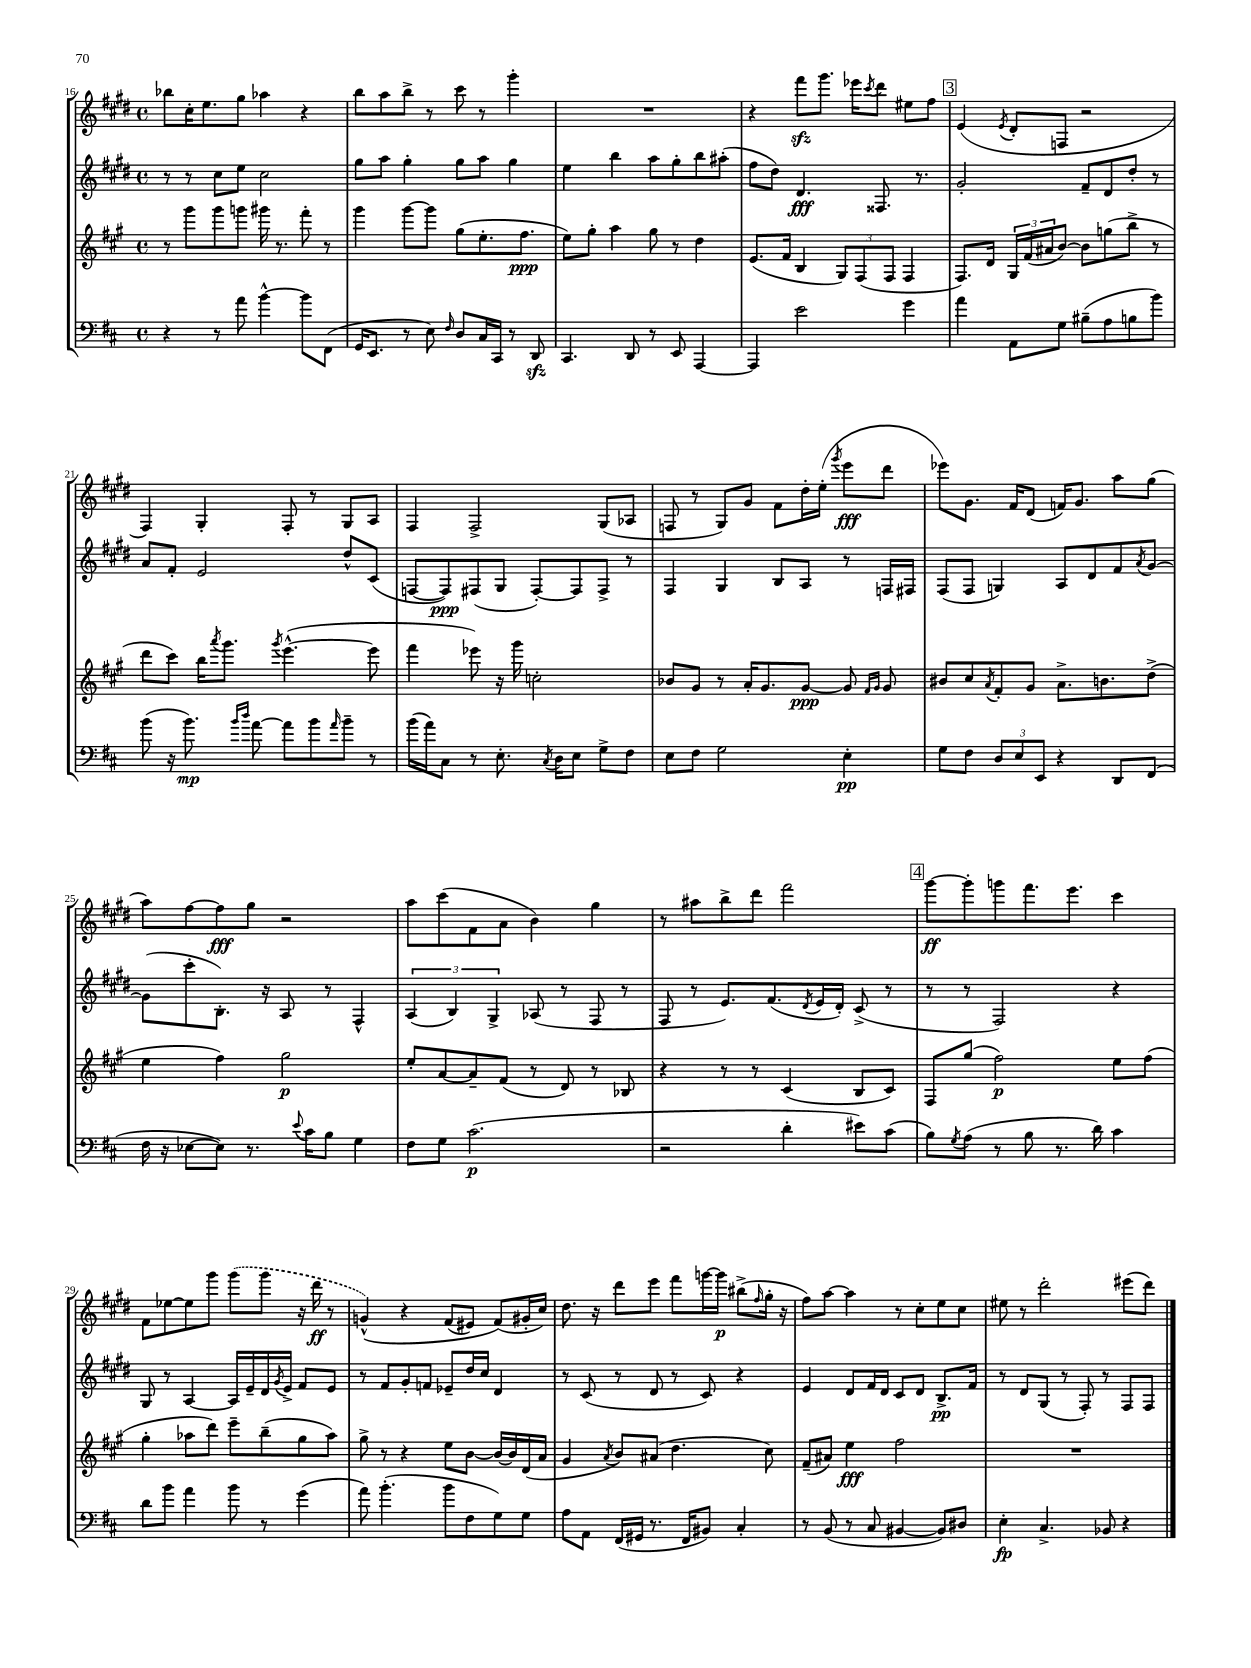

**kern	**kern	**kern	**kern
*staff4	*staff3	*staff2	*staff1
*clefF4	*clefG2	*clefG2	*clefG2
*k[f#c#]	*k[f#c#g#]	*k[f#c#g#d#]	*k[f#c#g#d#]
*M4/4	*M4/4	*M4/4	*M4/4
*met(c)	*met(c)	*met(c)	*met(c)
4r	8r	8r	8bb-
.	8ggg#	8r	16cc#'
.	.	.	8.ee
8r	8ggg#	8cc#	.
8a	8ggg	8ee	8gg#
[4b^^	16ggg#	2cc#	4aa-
.	8.r	.	.
8b]	8fff#'	.	4r
(8FF#	8r	.	.
=	=	=	=
16GG	4ggg#	8gg#	8bb
8.EE	.	.	.
.	.	8aa	8aa
8r	[8ggg#	4gg#'	8bb^
8E)	8ggg#]	.	8r
16qqF#	.	.	.
8D	(8gg#	8gg#	8ccc#
16C#	8.ee'	8aa	8r
16CC#	.	.	.
8r	.	4gg#	4ggg#'
.	8.ff#	.	.
8DD	.	.	.
=	=	=	=
4.CC#	8ee)	4ee	1r
.	8gg#'	.	.
.	4aa	4bb	.
8DD	.	.	.
8r	8gg#	8aa	.
8EE	8r	8gg#'	.
[4AAA	4dd	8bb	.
.	.	(8aa#'	.
=	=	=	=
4AAA]	(8.e	8ff#	4r
.	.	8dd#)	.
.	16f#	.	.
2e	4B	4.d#	8fff#
.	.	.	8.ggg#
.	12G#)	.	.
.	.	.	16eee-
.	(12F#	.	.
.	.	.	8qccc#
.	.	8.F##	8ddd#
.	12F#	.	.
4g	4F#	.	8ee#
.	.	8.r	.
.	.	.	8ff#
=	=	=	=
4a	8.F#)	2g#'	(4e
.	16d	.	.
.	.	.	8qe
8AA	24G#	.	8d#'
.	(24f#	.	.
.	24a#	.	.
8G	[8b)	.	8F
(8B#~	8b]	8f#~	2r
8A	(8gg	8d#	.
8B	8bb^	8dd#'	.
8b)	8r	8r	.
=	=	=	=
(8b	8ddd	8a	4F#)
16r	8ccc#)	8f#'	.
8.b)	.	.	.
.	16bb	2e	4G#'
.	8qaaa	.	.
.	8.ggg#	.	.
16qqb	.	.	.
16qqdd	.	.	.
[8a	.	.	.
.	8qggg#	.	.
8a]	([4.eee^^	.	8F#'
8b	.	.	8r
16qqa	.	.	.
8b~	.	8dd#^^	8G#
8r	8eee]	(8c#	8A
=	=	=	=
(16b	4fff#	[8F	4F#
16a)	.	.	.
8C#	.	8F])	.
8r	8eee-)	(8F#	2F#^
8.E'	16r	8G#	.
.	16ggg#	.	.
.	2cc'	[8F#')	.
8qC#	.	.	.
16D	.	.	.
8E	.	8F#]	.
8G^	.	8F#^	(8G#
8F#	.	8r	8A-
=	=	=	=
8E	8b-	4F#	8F
8F#	8g#	.	8r
2G	8r	4G#	8G#)
.	16a'	.	8g#
.	8.g#	.	.
.	.	8B	8f#
.	[8g#	8A	16dd#'
.	.	.	(16ee'
.	.	.	8qggg#
4E'	8g#]	8r	8eee
.	16qqf#	.	.
.	16qqg#	.	.
.	8g#	16F	8ddd#
.	.	16F#	.
=	=	=	=
8G	8b#	(8F#	8eee-)
8F#	8cc#	8F#	8.g#
.	8qa	.	.
12D	8f#'	4G)	.
.	.	.	16f#
12E	.	.	.
.	8g#	.	(8d#
12EE	.	.	.
4r	8.a^	8A	16f)
.	.	.	8.g#
.	.	8d#	.
.	8.b	.	.
8DD	.	8f#	8aa
.	.	8qa	.
(8FF#	(8dd^	[8g#	(8gg#
=	=	=	=
16F#	4ee	(8g#]	8aa)
16r	.	.	.
[8E-	.	8ccc#'	[8ff#
8E-])	4ff#)	8.B')	8ff#]
8.r	.	.	8gg#
.	.	16r	.
.	2gg#	8A	2r
8qqe	.	.	.
16c#	.	.	.
8B	.	8r	.
4G	.	4F#^^	.
=	=	=	=
8F#	8ee'	(6A	8aa
8G	[8a	.	(8ccc#
.	.	6B)	.
(2.c#	8a~]	.	8f#
.	.	6G#^	.
.	(8f#	.	8a
.	8r	(8A-	4b)
.	8d)	8r	.
.	8r	8F#	4gg#
.	8B-	8r	.
=	=	=	=
2r	4r	8F#	8r
.	.	8r	8aa#
.	8r	8.e)	8bb^
.	8r	.	8ddd#
.	.	(8.f#	.
4d'	(4c#	.	2fff#
.	.	8qd#	.
.	.	16e	.
.	.	16d#')	.
8e#)	8B	(8c#^	.
(8c#	8c#)	8r	.
=	=	=	=
8B)	8F#	8r	[8ggg#
8qG	.	.	.
(8A	(8gg#	8r	8ggg#']
8r	2ff#)	2F#)	8ggg
8B	.	.	8.fff#
8.r	.	.	.
.	.	.	8.eee
16d)	.	.	.
4c#	8ee	4r	4ccc#
.	(8ff#	.	.
=	=	=	=
8d	4gg#'	8G#	8f#
8b	.	8r	[8ee-
4a	8aa-	[4A	8ee-]
.	8ddd)	.	8ggg#
8b	8eee~	16A]	(8ggg#
.	.	16e~	.
8r	(8bb~	16d#	8ggg#
.	.	8qg#	.
.	.	16e^	.
(4g	8gg#	8f#	16r
.	.	.	16ddd#
.	8aa-)	8e	8r
=	=	=	=
8a)	8gg#^	8r	&(4g^^)
(4.b'	8r	8f#	.
.	4r	8g#'	4r
.	.	8f	.
8b	8ee	8e-~	(8f#
8F#	[8b	16dd#	8e#)
.	.	16cc#	.
8G)	16b_	4d#	(8f#&)
.	16b]	.	.
8G	(16d	.	16g#'
.	16a	.	16cc#)
=	=	=	=
8A	4g#	8r	8.dd#
8AA	.	(8c#	.
.	.	.	16r
.	8qa	.	.
(16FF#	8b)	8r	8ddd#
16GG#	.	.	.
8.r	(8a#	8d#	8eee
.	4.dd	8r	8fff#
16FF#	.	.	.
8BB#)	.	8c#)	[16ggg
.	.	.	16ggg]
4C#'	.	4r	(8bb#^
.	.	.	16qqff#
.	8cc#)	.	16gg#'
.	.	.	16r
=	=	=	=
8r	(8f#~	4e	8ff#)
(8BB	8a#)	.	[8aa
8r	4ee	8d#	4aa]
8C#	.	16f#	.
.	.	16d#	.
[4BB#	2ff#	8c#	8r
.	.	8d#	8cc#'
8BB#])	.	8.B^	8ee
8D#	.	.	8cc#
.	.	16f#	.
=	=	=	=
4E'	1r	8r	8ee#
.	.	8d#	8r
4.C#^	.	(8G#	2ddd#'
.	.	8r	.
.	.	8F#')	.
8BB-	.	8r	.
4r	.	8F#	(8eee#
.	.	8F#	8ddd#)
==	==	==	==
*-	*-	*-	*-
